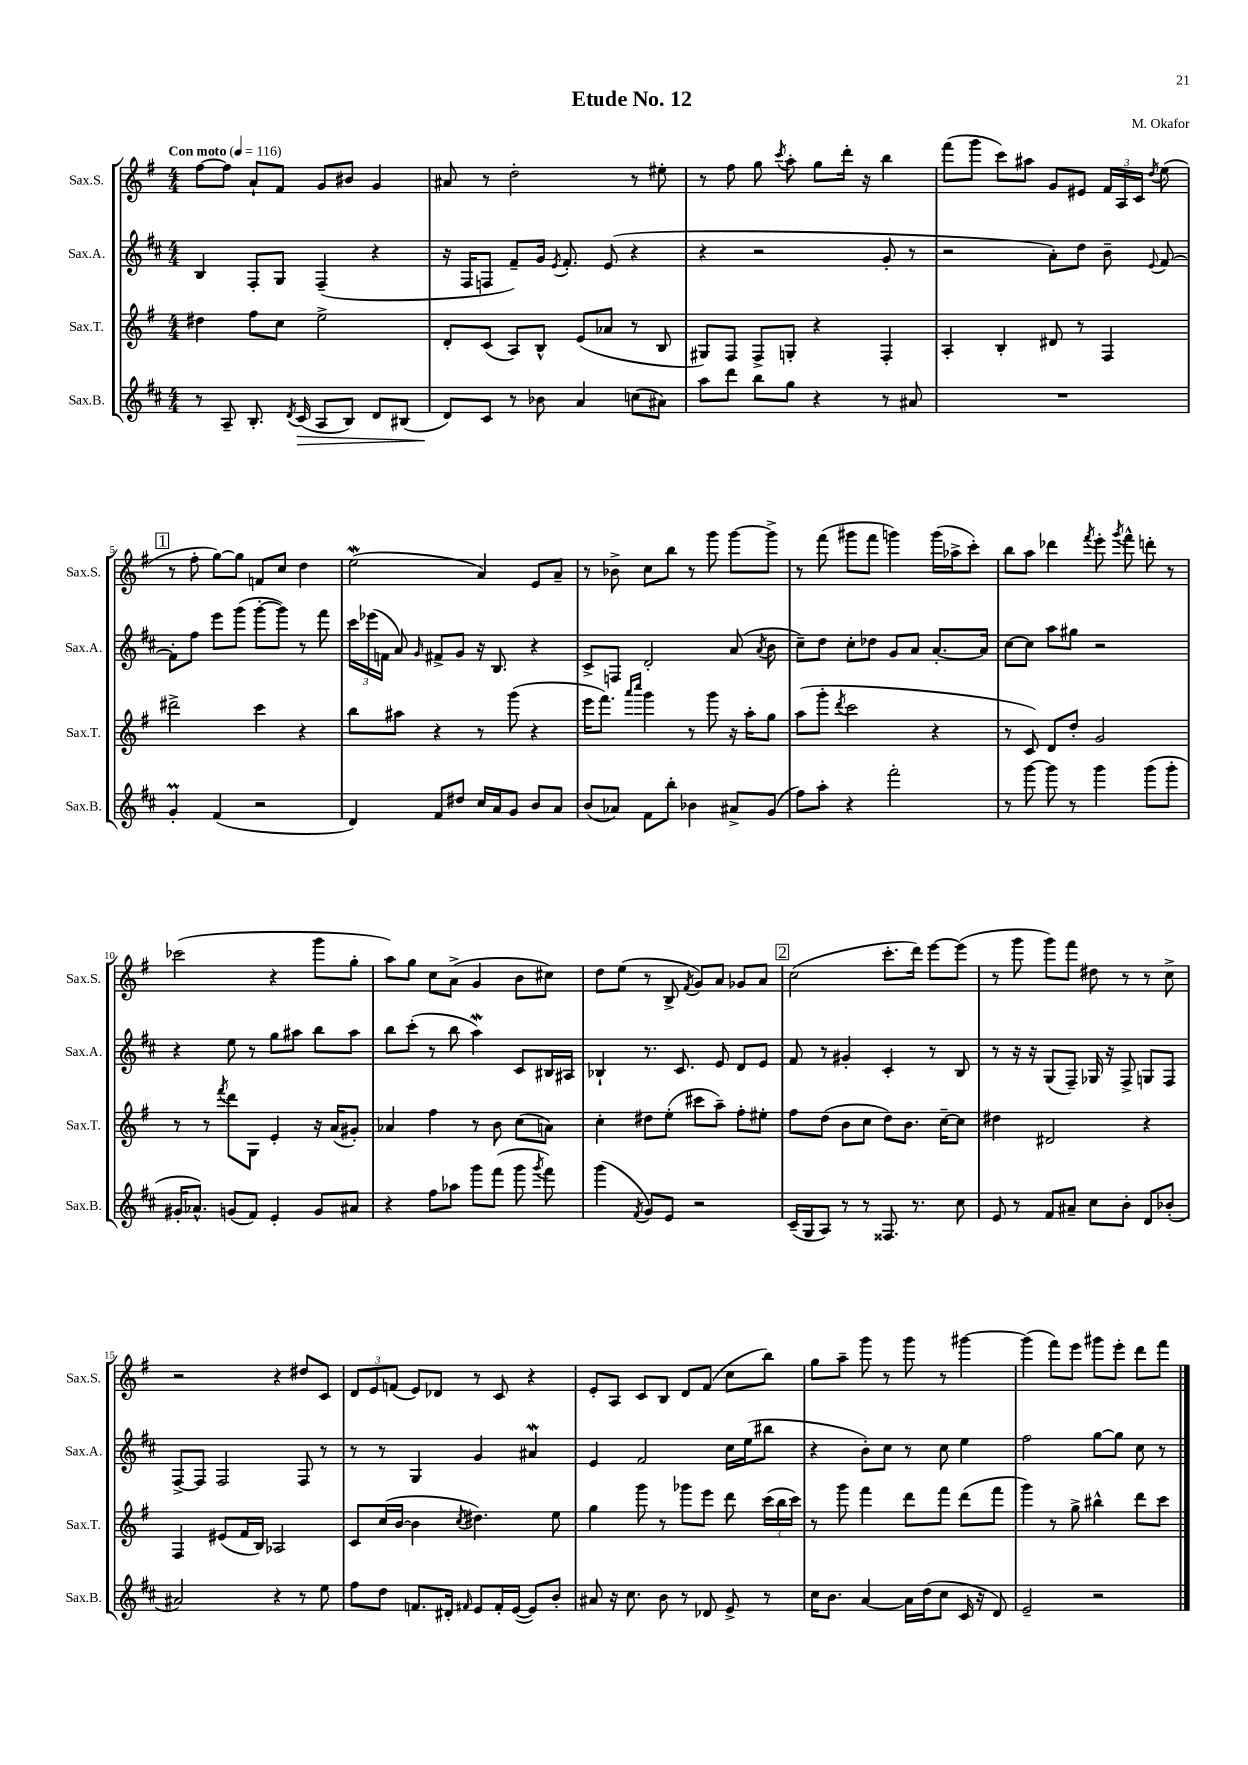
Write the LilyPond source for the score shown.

\header { title = "Etude No. 12" composer = "M. Okafor" }
<<
\new StaffGroup <<
\new Staff = "s0" \with { instrumentName = "Sax.S." shortInstrumentName = "Sax.S." } {
    \clef treble \key g \major \numericTimeSignature \time 4/4 \tempo "Con moto" 4 = 116
    \autoBeamOff fis''8[~ fis''8] a'8[-! fis'8] g'8[ bis'8] g'4 |
    ais'8 r8 d''2-. r8 eis''8-. |
    r8 fis''8 g''8 \acciaccatura { c'''8 } a''8-. g''8[ d'''16]-. r16 b''4 |
    fis'''8[( g'''8] c'''8[) ais''8] g'8[ eis'8] \tuplet 3/2 { fis'16[ a16 c'16] } \acciaccatura { d''8 } e''8( |
    \mark \markup { \box "1" } r8 fis''8-. g''8[~) g''8] f'8[ c''8] d''4 |
    e''2\mordent( a'4) e'8[ a'8]-- |
    r8 bes'8-> c''8[ b''8] r8 g'''8 g'''8[~ g'''8]-> |
    r8 fis'''8( gis'''8[ fis'''8] g'''4) g'''16[( aes''16-> c'''8]-.) |
    b''8[ a''8] des'''4 \acciaccatura { fis'''8 } e'''8-. \acciaccatura { g'''8 } fis'''8-^ d'''8-. r8 |
    ces'''2( r4 g'''8[ g''8]-. |
    a''8[) g''8] c''8[ a'8]->( g'4 b'8[ cis''8]) |
    d''8[ e''8]( r8 b8-> \acciaccatura { fis'8 } g'8[) a'8] ges'8[ a'8] |
    \mark \markup { \box "2" } c''2( c'''8.[-. d'''16]) e'''8[~ e'''8]( |
    r8 g'''8 g'''8[) fis'''8] dis''8 r8 r8 c''8-> |
    r2 r4 dis''8[ c'8] |
    \tuplet 3/2 { d'8[ e'8 f'8]( } e'8[) des'8] r8 c'8 r4 |
    e'8[-. a8] c'8[ b8] d'8[ fis'8]( c''8[ b''8]) |
    g''8[ a''8]-- g'''8 r8 g'''8 r8 gis'''4~ |
    gis'''4( fis'''8[) e'''8] gis'''8[ e'''8]-. d'''8[ fis'''8] \bar "|." |
}
\new Staff = "s1" \with { instrumentName = "Sax.A." shortInstrumentName = "Sax.A." } {
    \clef treble \key d \major \numericTimeSignature \time 4/4
    \autoBeamOff b4 fis8[-. g8] fis4--( r4 |
    r16 fis16[ f8] fis'8[--) g'16] \acciaccatura { e'8 } fis'8.-. e'8( r4 |
    r4 r2 g'8-. r8 |
    r2 a'8[-.) d''8] b'8-- \appoggiatura { e'8 } fis'8~ |
    \mark \markup { \box "1" } fis'8[-. fis''8] e'''8[ g'''8]( g'''8[~-. g'''8]) r8 fis'''8 |
    \tuplet 3/2 { cis'''16[ ees'''16( f'16] } a'8) \grace { g'16 } fis'8[-> g'8] r16 b8. r4 |
    cis'8[-> f8] d'2-. a'8( \acciaccatura { a'8 } b'8 |
    cis''8[--) d''8] cis''8[-. des''8] g'8[ a'8] a'8.[~-. a'16] |
    cis''8[~ cis''8] a''8[ gis''8] r2 |
    r4 e''8 r8 g''8[ ais''8] b''8[ ais''8] |
    b''8[ cis'''8]-.( r8 b''8 a''4\mordent) cis'8[ bis16 ais16] |
    bes4-! r8. cis'8. e'8 d'8[ e'8] |
    \mark \markup { \box "2" } fis'8 r8 gis'4-. cis'4-. r8 b8 |
    r8 r16 r16 g8[( fis8]--) ges16 r16 fis8-> g8[ fis8] |
    fis8[~-> fis8] fis2 fis8 r8 |
    r8 r8 g4 g'4 ais'4\mordent |
    e'4 fis'2 cis''16[ e''16( bis''8] |
    r4 b'8[-.) cis''8] r8 cis''8 e''4 |
    fis''2 g''8[~ g''8] cis''8 r8 \bar "|." |
}
\new Staff = "s2" \with { instrumentName = "Sax.T." shortInstrumentName = "Sax.T." } {
    \clef treble \key g \major \numericTimeSignature \time 4/4
    \autoBeamOff dis''4 fis''8[ c''8] e''2-> |
    d'8[-. c'8]( a8[) b8]-^ e'8[( aes'8] r8 b8 |
    gis8[) fis8] fis8[-> g8]-. r4 fis4-. |
    a4-. b4-. dis'8 r8 fis4 |
    \mark \markup { \box "1" } dis'''2-> c'''4 r4 |
    b''8[ ais''8] r4 r8 g'''8( r4 |
    e'''16[ fis'''8.]) \grace { a'''16[ c''''16] } g'''4 r8 g'''8 r16 a''16[-. g''8] |
    a''8[( g'''8]-. \acciaccatura { d'''8 } c'''2 r4 |
    r8 c'8) d'8[ d''8]-. g'2 |
    r8 r8 \acciaccatura { fis'''8 } d'''8[ g8] e'4-. r16 a'16[( gis'8]-.) |
    aes'4 fis''4 r8 b'8 c''8[( a'8]) |
    c''4-. dis''8[ e''8]-.( cis'''8[ a''8]--) fis''8[-. eis''8]-. |
    \mark \markup { \box "2" } fis''8[ d''8]( b'8[ c''8] d''8[) b'8.] c''16[~-- c''8] |
    dis''4 dis'2 r4 |
    fis4 eis'8[( fis'16 b16]) aes2 |
    c'8[ c''16( b'16]~ b'4 \acciaccatura { c''8 } dis''4.) e''8 |
    g''4 g'''8 r8 ges'''8[ e'''8] d'''8 \tuplet 3/2 { c'''16[( b''16 c'''16]) } |
    r8 g'''8 fis'''4 d'''8[ fis'''8] d'''8[( fis'''8] |
    g'''4) r8 g''8-> bis''4-^ d'''8[ c'''8] \bar "|." |
}
\new Staff = "s3" \with { instrumentName = "Sax.B." shortInstrumentName = "Sax.B." } {
    \clef treble \key d \major \numericTimeSignature \time 4/4
    \autoBeamOff r8 a8-- b8.-. \acciaccatura { d'8 } cis'16\>( a8[ b8]) d'8[ bis8]( |
    d'8[\!) cis'8] r8 bes'8 a'4 c''8[( ais'8]) |
    a''8[ d'''8] b''8[ g''8] r4 r8 ais'8 |
    R1 |
    \mark \markup { \box "1" } g'4-.\prall fis'4( r2 |
    d'4) fis'8[ dis''8] cis''16[ a'16 g'8] b'8[ a'8] |
    b'8[( aes'8]) fis'8[ b''8]-. bes'4 ais'8[-> g'8]( |
    fis''8[) a''8]-. r4 fis'''2-. |
    r8 g'''8~ g'''8 r8 g'''4 g'''8[( g'''8]-. |
    gis'16[-. aes'8.]-^) g'8[( fis'8]) e'4-. g'8[ ais'8] |
    r4 fis''8[ aes''8] g'''8[ fis'''8]( g'''8 \acciaccatura { g'''8 } fis'''8) |
    g'''4( \acciaccatura { fis'8 } g'8[) e'8] r2 |
    \mark \markup { \box "2" } cis'16[--( g16 a8]) r8 r8 fisis8. r8. cis''8 |
    e'8 r8 fis'8[ ais'8]-- cis''8[ b'8]-. d'8[ bes'8]-.( |
    ais'2) r4 r8 e''8 |
    fis''8[ d''8] f'8.[ dis'16]-. \grace { fis'16 } e'8[ fis'16-. e'16]~( e'8[) b'8]-. |
    ais'8 r16 cis''8. b'8 r8 des'8 e'8-> r8 |
    cis''16[ b'8.] a'4~ a'16[ d''16( cis''8] cis'16 r16 d'8) |
    e'2-- r2 \bar "|." |
}
>>
>>
